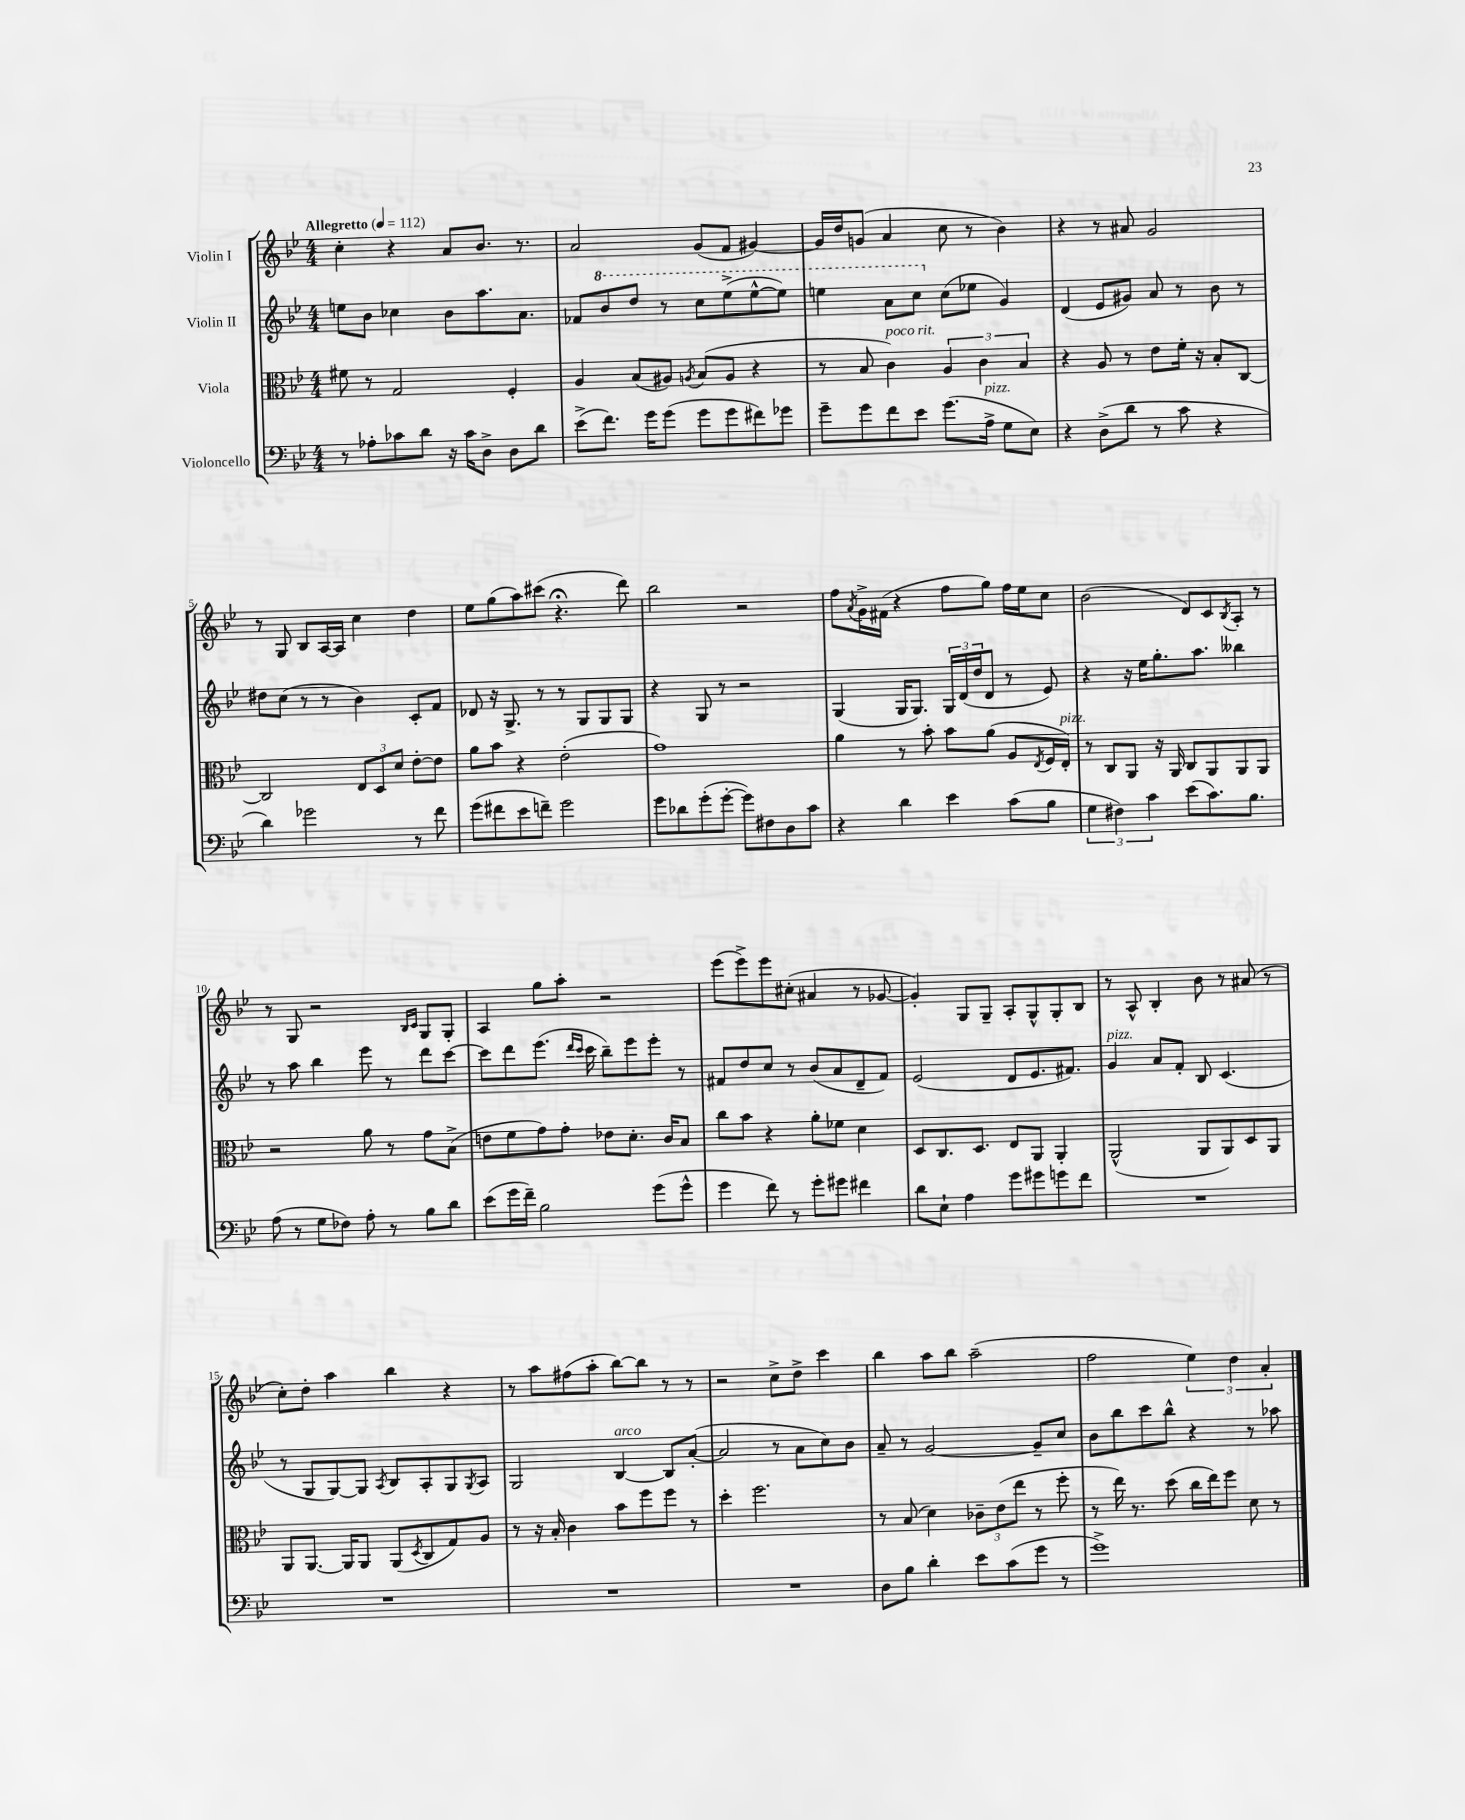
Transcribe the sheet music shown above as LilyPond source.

<<
\new StaffGroup <<
\new Staff = "s0" \with { instrumentName = "Violin I" } {
    \clef treble \key bes \major \numericTimeSignature \time 4/4 \tempo "Allegretto" 4 = 112
    c''4-. r4 a'8 bes'8. r8. |
    a'2 g'8( f'8 gis'4~) |
    gis'16 d''16 g'8( a'4 c''8 r8 bes'4) |
    r4 r8 ais'8 g'2 |
    r8 g8 bes8 a16~ a16 c''4 d''4 |
    ees''8 g''8( a''8) cis'''8( r4.\fermata d'''8) |
    bes''2 r2 |
    f''8 \acciaccatura { a'8 } g'16-> fis'16( r4 f''8 g''8) f''16 ees''16 c''8 |
    bes'2( d'8) c'8 \acciaccatura { bes8 } a8-. r8 |
    r8 g8 r2 \grace { bes16 c'16 } g8 g8-. |
    a4 g''8 a''8-. r2 |
    ees'''8( ees'''8->) ees'''8 cis''8-.( ais'4 r8 ges'8~ |
    ges'4-.) g8 g8-- a8-. g8-^ g8-. bes8 |
    r8 a8-^ bes4-. bes'8 r8 ais'8( r8 |
    c''8-.) d''8-. a''4 bes''4 r4 |
    r8 a''8 fis''8( a''8-. bes''8~) bes''8 r8 r8 |
    r2 c''8-> d''8-> c'''4 |
    bes''4 a''8 bes''8 a''2--( |
    f''2 \tuplet 3/2 { ees''4) d''4 a'4-. } \bar "|." |
}
\new Staff = "s1" \with { instrumentName = "Violin II" } {
    \clef treble \key bes \major \numericTimeSignature \time 4/4
    e''8 bes'8 ces''4 bes'8 a''8. a'8. |
    fes'8 \ottava #1 bes''8 d'''8 r8 c'''8 ees'''8->( ees'''8~-^ ees'''8) |
    e'''4 a''8 c'''8 \ottava #0 c''8( ees''!8 g'4) |
    d'4( ees'8 gis'8) a'8 r8 bes'8 r8 |
    dis''8 c''8( r8 r8 bes'4) c'8-. f'8 |
    des'8 r16 g8.-> r8 r8 g8 g8 g8 |
    r4 g8 r8 r2 |
    g4( g16 g8.) \tuplet 3/2 { g16 d'16( d''16 } d'8 r8 ees'8) |
    r4 r16 ees''16 g''8.-. a''8. beses''4 |
    r8 a''8 bes''4 ees'''8 r8 d'''8 c'''8~ |
    c'''8 d'''8 ees'''8.( \grace { d'''16 c'''16 } c'''16 bes''8--) ees'''8 ees'''8-. r8 |
    fis'8 d''8 c''8 r8 bes'8( a'8 d'8-- fis'8) |
    ees'2( d'8 ees'8. fis'8.) |
    g'4^\markup { \italic "pizz." } a'8 f'8-. bes8 c'4.( |
    r8 g8 g8~) g8 \acciaccatura { a8 } bes8 a8-. g8 \acciaccatura { g8 } a8 |
    g2 bes4~^\markup { \italic "arco" } bes8 a'8~-.( |
    a'2 r8 a'8 c''8) bes'8 |
    a'8-- r8 g'2~ g'8-- c''8 |
    bes'8 bes''8 c'''8 bes''8-^ r4 r8 aes''8 \bar "|." |
}
\new Staff = "s2" \with { instrumentName = "Viola" } {
    \clef alto \key bes \major \numericTimeSignature \time 4/4
    fis'8 r8 g2 f4-. |
    a4 bes8( ais8) \acciaccatura { a8 } bes8( a8 r4 |
    r8 bes8 c'4^\markup { \italic "poco rit." }) \tuplet 3/2 { a4 c'4 bes4 } |
    r4 a8 r8 ees'8 f'16-. r16 bes8-. c8~ |
    c2 \tuplet 3/2 { ees8 d8 d'8 } ees'8~-. ees'8 |
    a'8 bes'8 r4 ees'2-.( |
    g'1) |
    a'4 r8 bes'8-. bes'8 a'8( a8 \acciaccatura { ees8 } f16 ees16-.^\markup { \italic "pizz." }) |
    r8 c8 a,8 r16 a,16 c8 a,8 a,8 a,8 |
    r2 a'8 r8 g'8 bes8->( |
    e'8 f'8 g'8) g'8-. ees'8 d'8.-. c'16 bes8 |
    c''8 bes'8 r4 a'8-. fes'8 d'4 |
    d8 c8. d8. ees8 a,8 a,4-. |
    a,2-^( a,8 a,8) d8 a,8 |
    a,8 a,8.~ a,16 a,8 a,8( \acciaccatura { d8 } c8 g8) a8 |
    r8 r16 bes16-. c'4 bes'8 f''8 f''8 r8 |
    d''4-. f''2. |
    r8 bes8( d'4) \tuplet 3/2 { ces'8-- ees'8( ees''8 } r8 f''8-. |
    r8 ees''16) r8. d''8( c''16 ees''16) f''8 d'8 r8 \bar "|." |
}
\new Staff = "s3" \with { instrumentName = "Violoncello" } {
    \clef bass \key bes \major \numericTimeSignature \time 4/4
    r8 aes8-. ces'8 d'8 r16 ces'16 d8-> d8 d'8 |
    ees'8->( f'8.) g'16 g'8( g'8 g'8 fis'8) ges'8 |
    g'8-- g'8 f'8 ees'8 g'8.( a16->^\markup { \italic "pizz." } g8 ees8) |
    r4 d8->( d'8 r8 c'8 r4 |
    d'4) ges'2 r8 f'8 |
    g'8( fis'8 ees'8 f'8--) g'2 |
    g'8 des'8 g'8-.( g'8~-. g'8) fis8 d8 c'8 |
    r4 d'4 ees'4 c'8( bes8 |
    \tuplet 3/2 { g4 fis4) c'4 } ees'8( c'8.) bes8. |
    a8( r8 g8 fes8) a8-. r8 bes8 d'8 |
    ees'8( g'16 f'16--) bes2 g'8( g'8-^ |
    g'4 f'8) r8 g'8-. gis'8 fis'4 |
    d'8 ees8-! a4 g'8 gis'8 g'8 f'8 |
    R1 |
    R1 |
    R1 |
    R1 |
    d8 bes8 d'4-. ees'8 c'8( g'8 r8 |
    g'1->) \bar "|." |
}
>>
>>
